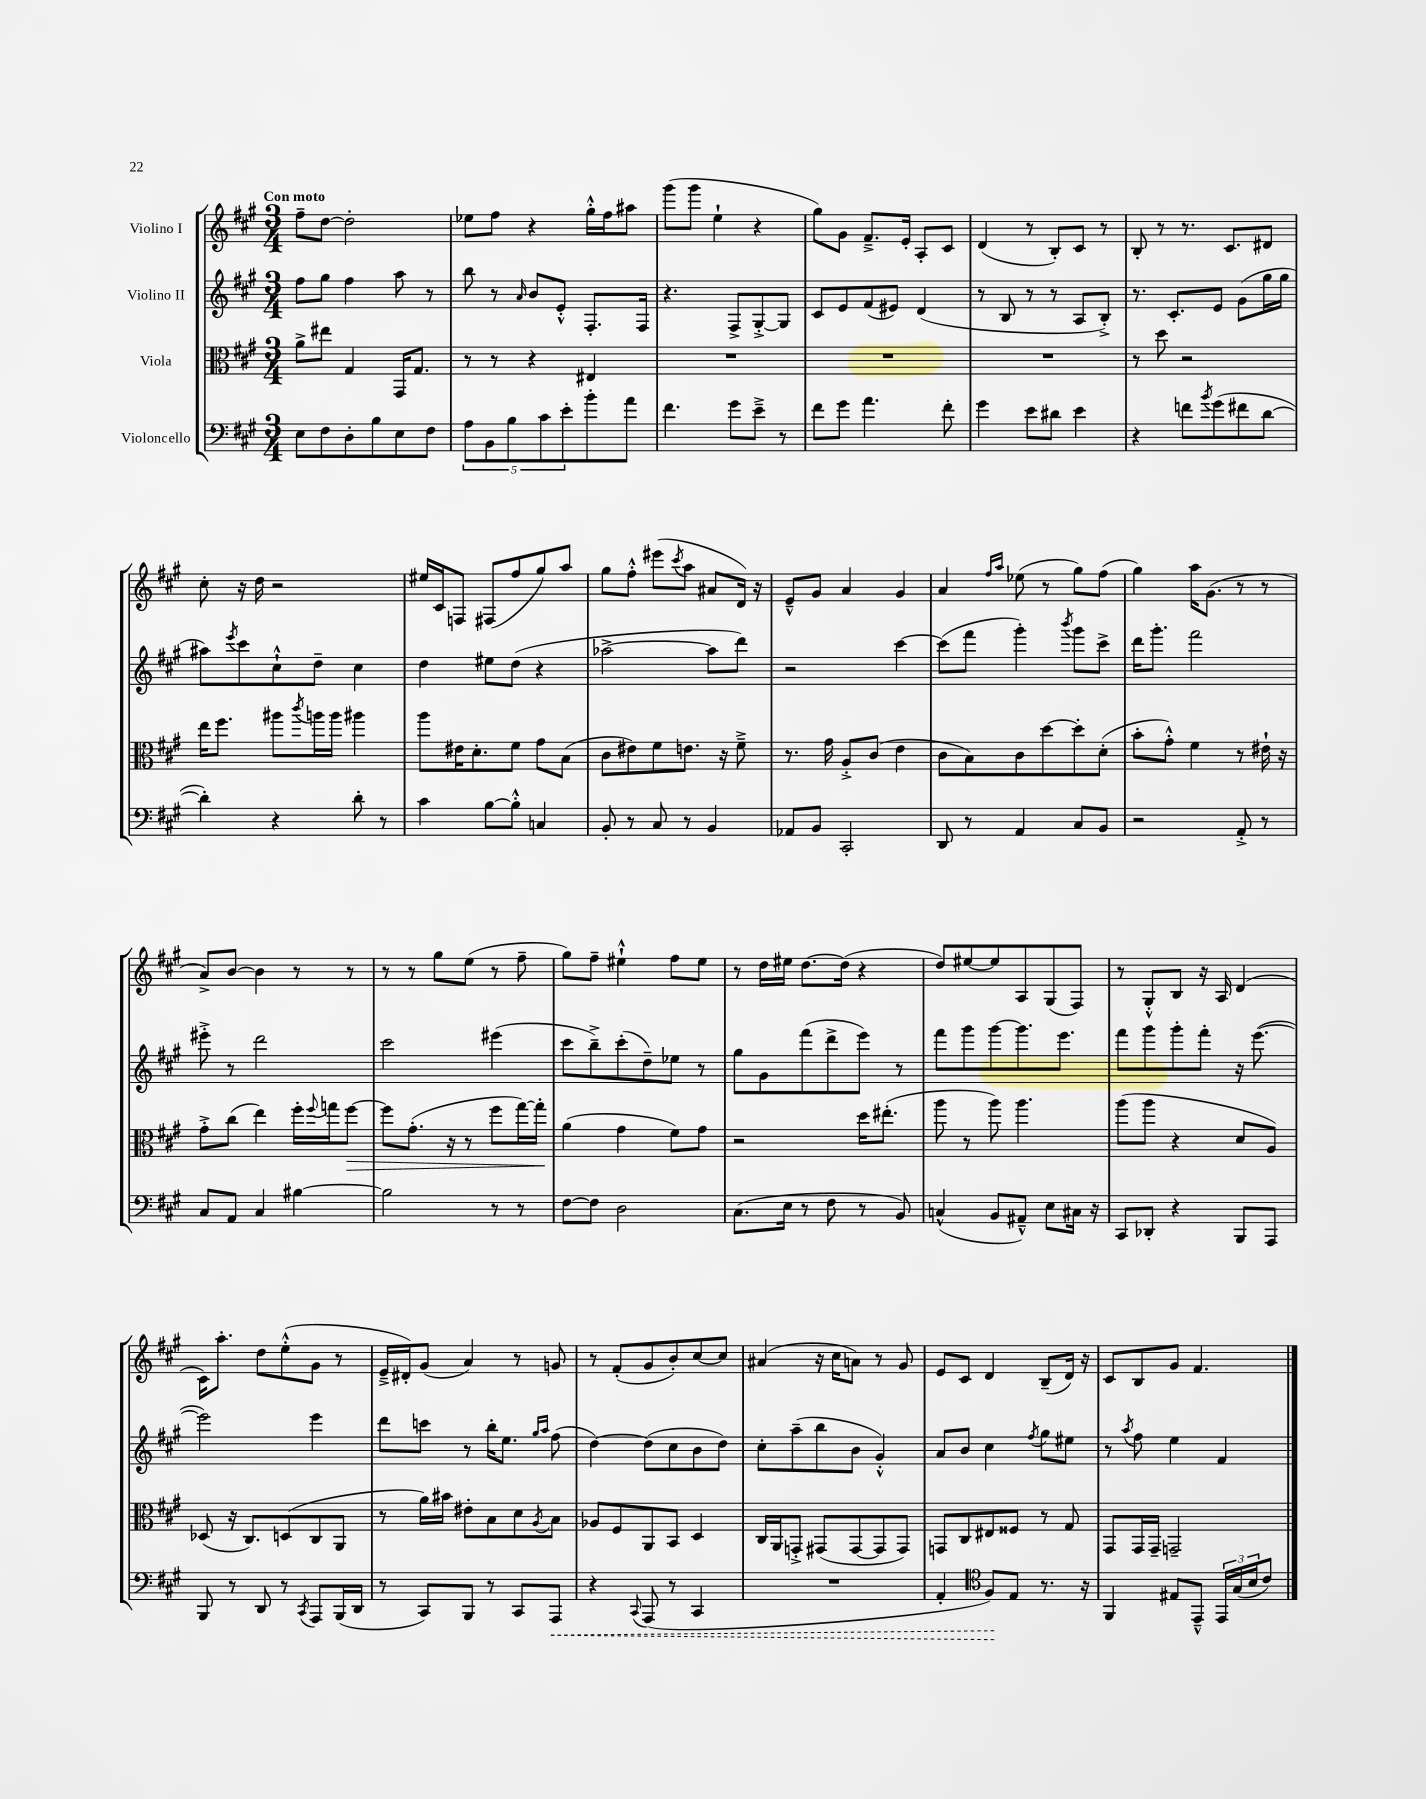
<<
\new StaffGroup <<
\new Staff = "s0" \with { instrumentName = "Violino I" } {
    \clef treble \key a \major \numericTimeSignature \time 3/4 \tempo "Con moto"
    fis''8-- d''8~ d''2-. |
    ees''8 fis''8 r4 gis''16-.-^ fis''16 ais''8 |
    gis'''8( gis'''8 e''4-! r4 |
    gis''8) gis'8 fis'8.---> e'16-. a8-. cis'8 |
    d'4( r8 b8-.) cis'8 r8 |
    b8-. r8 r8. cis'8. dis'8 |
    cis''8-. r16 d''16 r2 |
    eis''16 cis'16 f8 fis8( fis''8 gis''8) a''8 |
    gis''8 fis''8-.-^ eis'''8( \acciaccatura { cis'''8 } a''8 ais'8 d'16) r16 |
    e'8---^ gis'8 a'4 gis'4 |
    a'4 \grace { fis''16 a''16 } ees''8( r8 gis''8) fis''8( |
    gis''4) a''16 gis'8.( r8 r8 |
    a'8->) b'8~ b'4 r8 r8 |
    r8 r8 gis''8 e''8( r8 fis''8-- |
    gis''8) fis''8-- eis''4-!-^ fis''8 eis''8 |
    r8 d''16 eis''16 d''8.~ d''16( r4 |
    d''8) eis''8~ eis''8 a8 gis8( fis8) |
    r8 gis8-.-^ b8 r16 a16 d'4( |
    cis'16) a''8.-. d''8 e''8-.-^( gis'8 r8 |
    e'16---> dis'16-.) gis'8( a'4) r8 g'8 |
    r8 fis'8-.( gis'8 b'8-.) cis''8~ cis''8 |
    ais'4( r16 cis''16 a'8) r8 gis'8 |
    e'8 cis'8 d'4 b8--( d'16) r16 |
    cis'8 b8 gis'8 fis'4. \bar "|." |
}
\new Staff = "s1" \with { instrumentName = "Violino II" } {
    \clef treble \key a \major \numericTimeSignature \time 3/4
    fis''8 gis''8 fis''4 a''8 r8 |
    b''8 r8 \grace { a'16 } b'8 e'8-.-^ fis8.-. fis16 |
    r4. fis8-> gis8~-.-> gis8 |
    cis'8 e'8 fis'8( eis'8) d'4( |
    r8 b8 r8 r8 a8 b8-.->) |
    r8. cis'8.-. e'8 gis'8( gis''16 gis''16 |
    ais''8) \acciaccatura { e'''8 } cis'''8 cis''8-!-^ d''8-- cis''4 |
    d''4 eis''8 d''8( r4 |
    aes''2~-> aes''8 d'''8) |
    r2 cis'''4~ |
    cis'''8( fis'''8 gis'''4-.) \acciaccatura { b'''8 } gis'''8 cis'''8-> |
    d'''16 gis'''8.-. fis'''2 |
    eis'''8-.-> r8 d'''2 |
    cis'''2 eis'''4( |
    cis'''8 b''8--->) cis'''8-.( d''8--) ees''8 r8 |
    gis''8 gis'8 fis'''8( d'''8-> e'''8) r8 |
    fis'''8 gis'''8 gis'''8~ gis'''8. e'''8. |
    fis'''8 gis'''8 gis'''8-. fis'''8-. r16 e'''8.~( |
    e'''2) e'''4 |
    d'''8 c'''8 r8 b''16-. e''8. \grace { gis''16 a''16 } fis''8( |
    d''4~) d''8( cis''8 b'8 d''8) |
    cis''8-. a''8--( b''8 b'8 gis'4-.-^) |
    a'8 b'8 cis''4 \acciaccatura { fis''8 } gis''8 eis''8 |
    r8 \acciaccatura { a''8 } fis''8 e''4 fis'4 \bar "|." |
}
\new Staff = "s2" \with { instrumentName = "Viola" } {
    \clef alto \key a \major \numericTimeSignature \time 3/4
    a'8-> eis''8 gis4 gis,16 gis8. |
    r8 r8 r4 eis4 |
    R2. |
    R2. |
    R2. |
    r8 d''8 r2 |
    e''16 fis''8. ais''8 \acciaccatura { cis'''8 } a''16 a''16 ais''4 |
    a''8 eis'16 d'8.-. fis'8 gis'8 b8( |
    cis'8 eis'8) fis'8 e'8. r16 fis'8---> |
    r8. gis'16 a8-.-> cis'8( e'4 |
    cis'8 b8) cis'8 d''8~ d''8-. d'8-.( |
    b'8-. gis'8-.-^) fis'4 r8 eis'16-! r16 |
    gis'8-.-> cis''8( e''4) fis''16-. \appoggiatura { fis''8 } g''16 fis''8~\> |
    fis''8 gis'8.-.( r16 r8 fis''8 gis''16~) gis''16-.\! |
    a'4( gis'4 fis'8) gis'8 |
    r2 d''16 eis''8.-.( |
    a''8 r8 a''8) a''4. |
    a''8( a''8 r4 d'8 a8) |
    des8( r16 cis8.) d8( cis8 a,8 |
    r8 a'16) bis'16 eis'8-. b8 d'8 \acciaccatura { a8 } b8 |
    aes8 fis8 a,8 b,8 d4 |
    cis16 a,16 g,8-.-> gis,8( gis,8~ gis,8 gis,8) |
    g,8 cis8 eis8 fisis8 r8 gis8 |
    gis,8 gis,16 gis,16-- g,2-- \bar "|." |
}
\new Staff = "s3" \with { instrumentName = "Violoncello" } {
    \clef bass \key a \major \numericTimeSignature \time 3/4
    e8 fis8 d8-. b8 e8 fis8 |
    \tuplet 5/4 { a8 b,8 b8 cis'8 e'8-. } b'8-. a'8 |
    fis'4. gis'8 e'8---> r8 |
    fis'8 gis'8 a'4. fis'8-. |
    gis'4 e'8 dis'8 e'4 |
    r4 f'8 \acciaccatura { b'8 } gis'8( fis'8 d'8~ |
    d'4-.) r4 d'8-. r8 |
    cis'4 b8~ b8-.-^ c4 |
    b,8-. r8 cis8 r8 b,4 |
    aes,8 b,8 cis,2-. |
    d,8 r8 a,4 cis8 b,8 |
    r2 a,8-.-> r8 |
    cis8 a,8 cis4 bis4~ |
    bis2 r8 r8 |
    fis8~ fis8 d2 |
    cis8.( e16 r8 fis8 r8 b,8) |
    c4-^( b,8 ais,8---^) e8 cis16 r16 |
    cis,8 des,8-. r4 b,,8 a,,8 |
    b,,8 r8 d,8 r8 \acciaccatura { cis,8 } a,,8 b,,16( d,16 |
    r8 cis,8) b,,8 r8 cis,8 \once \override Hairpin.style = #'dashed-line a,,8\< |
    r4 \appoggiatura { cis,8 } a,,8( r8 cis,4 |
    R2. |
    a,4-. \clef tenor fis8\!) e8 r8. r16 |
    fis,4 eis8 e,8---^ \tuplet 3/2 { e,16 gis16( b16 } cis'8) \bar "|." |
}
>>
>>
\layout { \context { \Score \remove "Bar_number_engraver" } }
